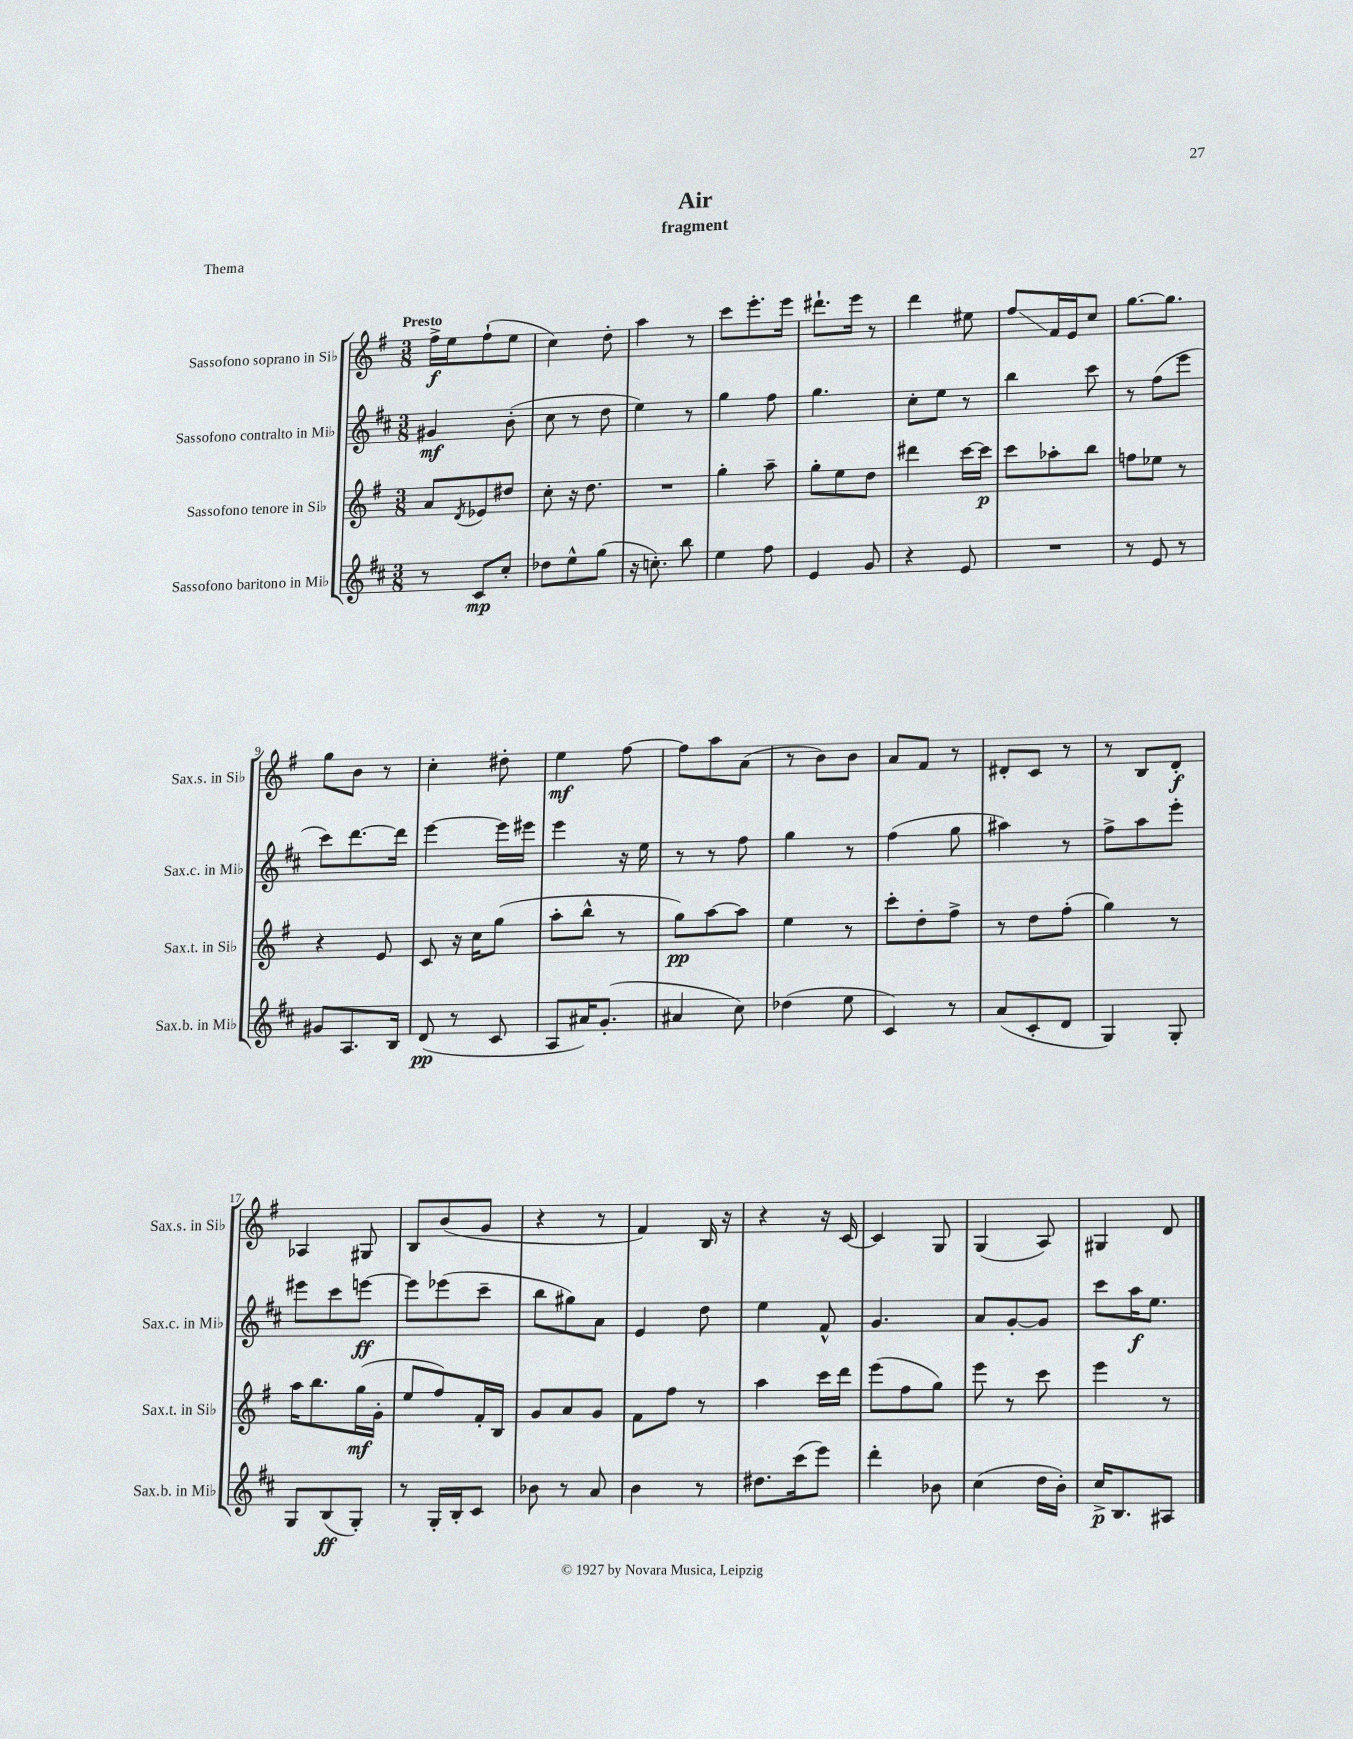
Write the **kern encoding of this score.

**kern	**kern	**kern	**kern
*staff4	*staff3	*staff2	*staff1
*clefG2	*clefG2	*clefG2	*clefG2
*k[f#c#]	*k[f#]	*k[f#c#]	*k[f#]
*M3/8	*M3/8	*M3/8	*M3/8
8r	8a/L	4g#/	16ff#^\LL
.	.	.	16ee\J
.	8qd/	.	.
8c#/L	8e-/	.	(8ff#`\
8cc#'/J	8dd#/J	(8b'\	8ee\J
=	=	=	=
8dd-\L	8cc'\	8cc#\	4cc\)
8ee^^\	16r	8r	.
.	8.dd\	.	.
(8gg\J	.	8dd\	8dd'\
=	=	=	=
16r	4.r	4ee\)	4aa\
8.cc'\)	.	.	.
8bb\	.	8r	8r
=	=	=	=
4ee\	4gg'\	4gg\	8ccc\L
.	.	.	8.eee'\
8ff#\	8aa~\	8ff#\	.
.	.	.	16eee\Jk
=	=	=	=
4e/	8gg'\L	4.gg\	8.ddd#`\L
.	8ee\	.	.
.	.	.	16eee\Jk
8g/	8dd\J	.	8r
=	=	=	=
4r	4ddd#\	8cc#'\L	4ddd\
.	.	8ee\J	.
8e/	[16ccc\LL	8r	8ee#\
.	16ccc\]JJ	.	.
=	=	=	=
4.r	8ccc\L	4bb\	8ff#/L
.	8aa-'\	.	16f#/L
.	.	.	16e/J
.	8bb\J	8ccc#\	8cc/J
=	=	=	=
8r	8ff\L	8r	[8.gg\L
8e/	8ee-\J	(8ff#\L	.
.	.	.	8.gg\]J
8r	8r	8eee\J	.
=	=	=	=
8g#/L	4r	8ccc#\L)	8gg\L
8.A/	.	[8.ddd\	8b\J
.	8e/	.	8r
16B/Jk	.	16ddd\]Jk	.
=	=	=	=
(8d/	8c/	[4eee\	4cc'\
8r	16r	.	.
.	16cc\LK	.	.
8c#/	(8gg\J	16eee\]LL	8dd#'\
.	.	16eee#\JJ	.
=	=	=	=
8A/L	8aa'\L	4eee\	4ee\
16a#/K)	8bb^^\J	.	.
(8.g'/J	.	.	.
.	8r	16r	[8ff#\
.	.	16ee\	.
=	=	=	=
4a#/	8gg\L)	8r	8ff#\]L
.	[8aa\	8r	8aa\
8cc#\)	8aa\]J	8ff#\	(8a\J
=	=	=	=
(4dd-\	4ee\	4gg\	8r
.	.	.	8b\L)
8ee\	8r	8r	8b\J
=	=	=	=
4c#/)	8ccc'\L	(4ff#\	8a/L
.	8dd'\	.	8f#/J
8r	8ff#^\J	8gg\	8r
=	=	=	=
(8a/L	8r	4aa#\)	8d#'/L
8c#'/	8dd\L	.	8c/J
8d/J	(8ff#'\J	8r	8r
=	=	=	=
4G/)	4gg\)	8ff#^\L	8r
.	.	8aa\	8B/L
8G'/	8r	8eee'\J	8d'/J
=	=	=	=
8G/L	16aa\LK	8eee#\L	4A-/
.	8.bb\	.	.
(8B/	.	8ccc#\	.
8G'/J)	(16gg\L	[8eee\J	8G#/
.	16g'\JJ	.	.
=	=	=	=
8r	8ee/L	8eee\]L	8B/L
16G'/LL	8ff#/)	(8eee-\	(8b/
16B'/J	.	.	.
8c#/J	16f#'/L	8ccc#~\J	8g/J
.	16B/JJ	.	.
=	=	=	=
8b-\	8g/L	8bb\L	4r
8r	8a/	8gg#\)	.
8a/	8g/J	8a\J	8r
=	=	=	=
4b\	8f#\L	4e/	4f#/)
.	8ff#\J	.	.
8r	8r	8dd\	16B/
.	.	.	16r
=	=	=	=
8.dd#\L	4aa\	4ee\	4r
(16ccc#\k	.	.	.
8eee\J)	16ccc\LL	8f#^^/	16r
.	16ddd\JJ	.	[16c/
=	=	=	=
4ddd'\	(8eee\L	4.g/	4c/]
.	8ff#\	.	.
8b-\	8gg\J)	.	8G/
=	=	=	=
(4cc#\	8eee\	8a/L	(4G/
.	8r	[8g'/	.
16dd\LL	8ccc\	8g/]J	8A/)
16b'\JJ)	.	.	.
=	=	=	=
16cc#^/LK	4eee\	8ccc#\L	4G#/
8.B/	.	.	.
.	.	16aa\K	.
.	.	8.ee\J	.
8A#/J	8r	.	8d/
==	==	==	==
*-	*-	*-	*-
